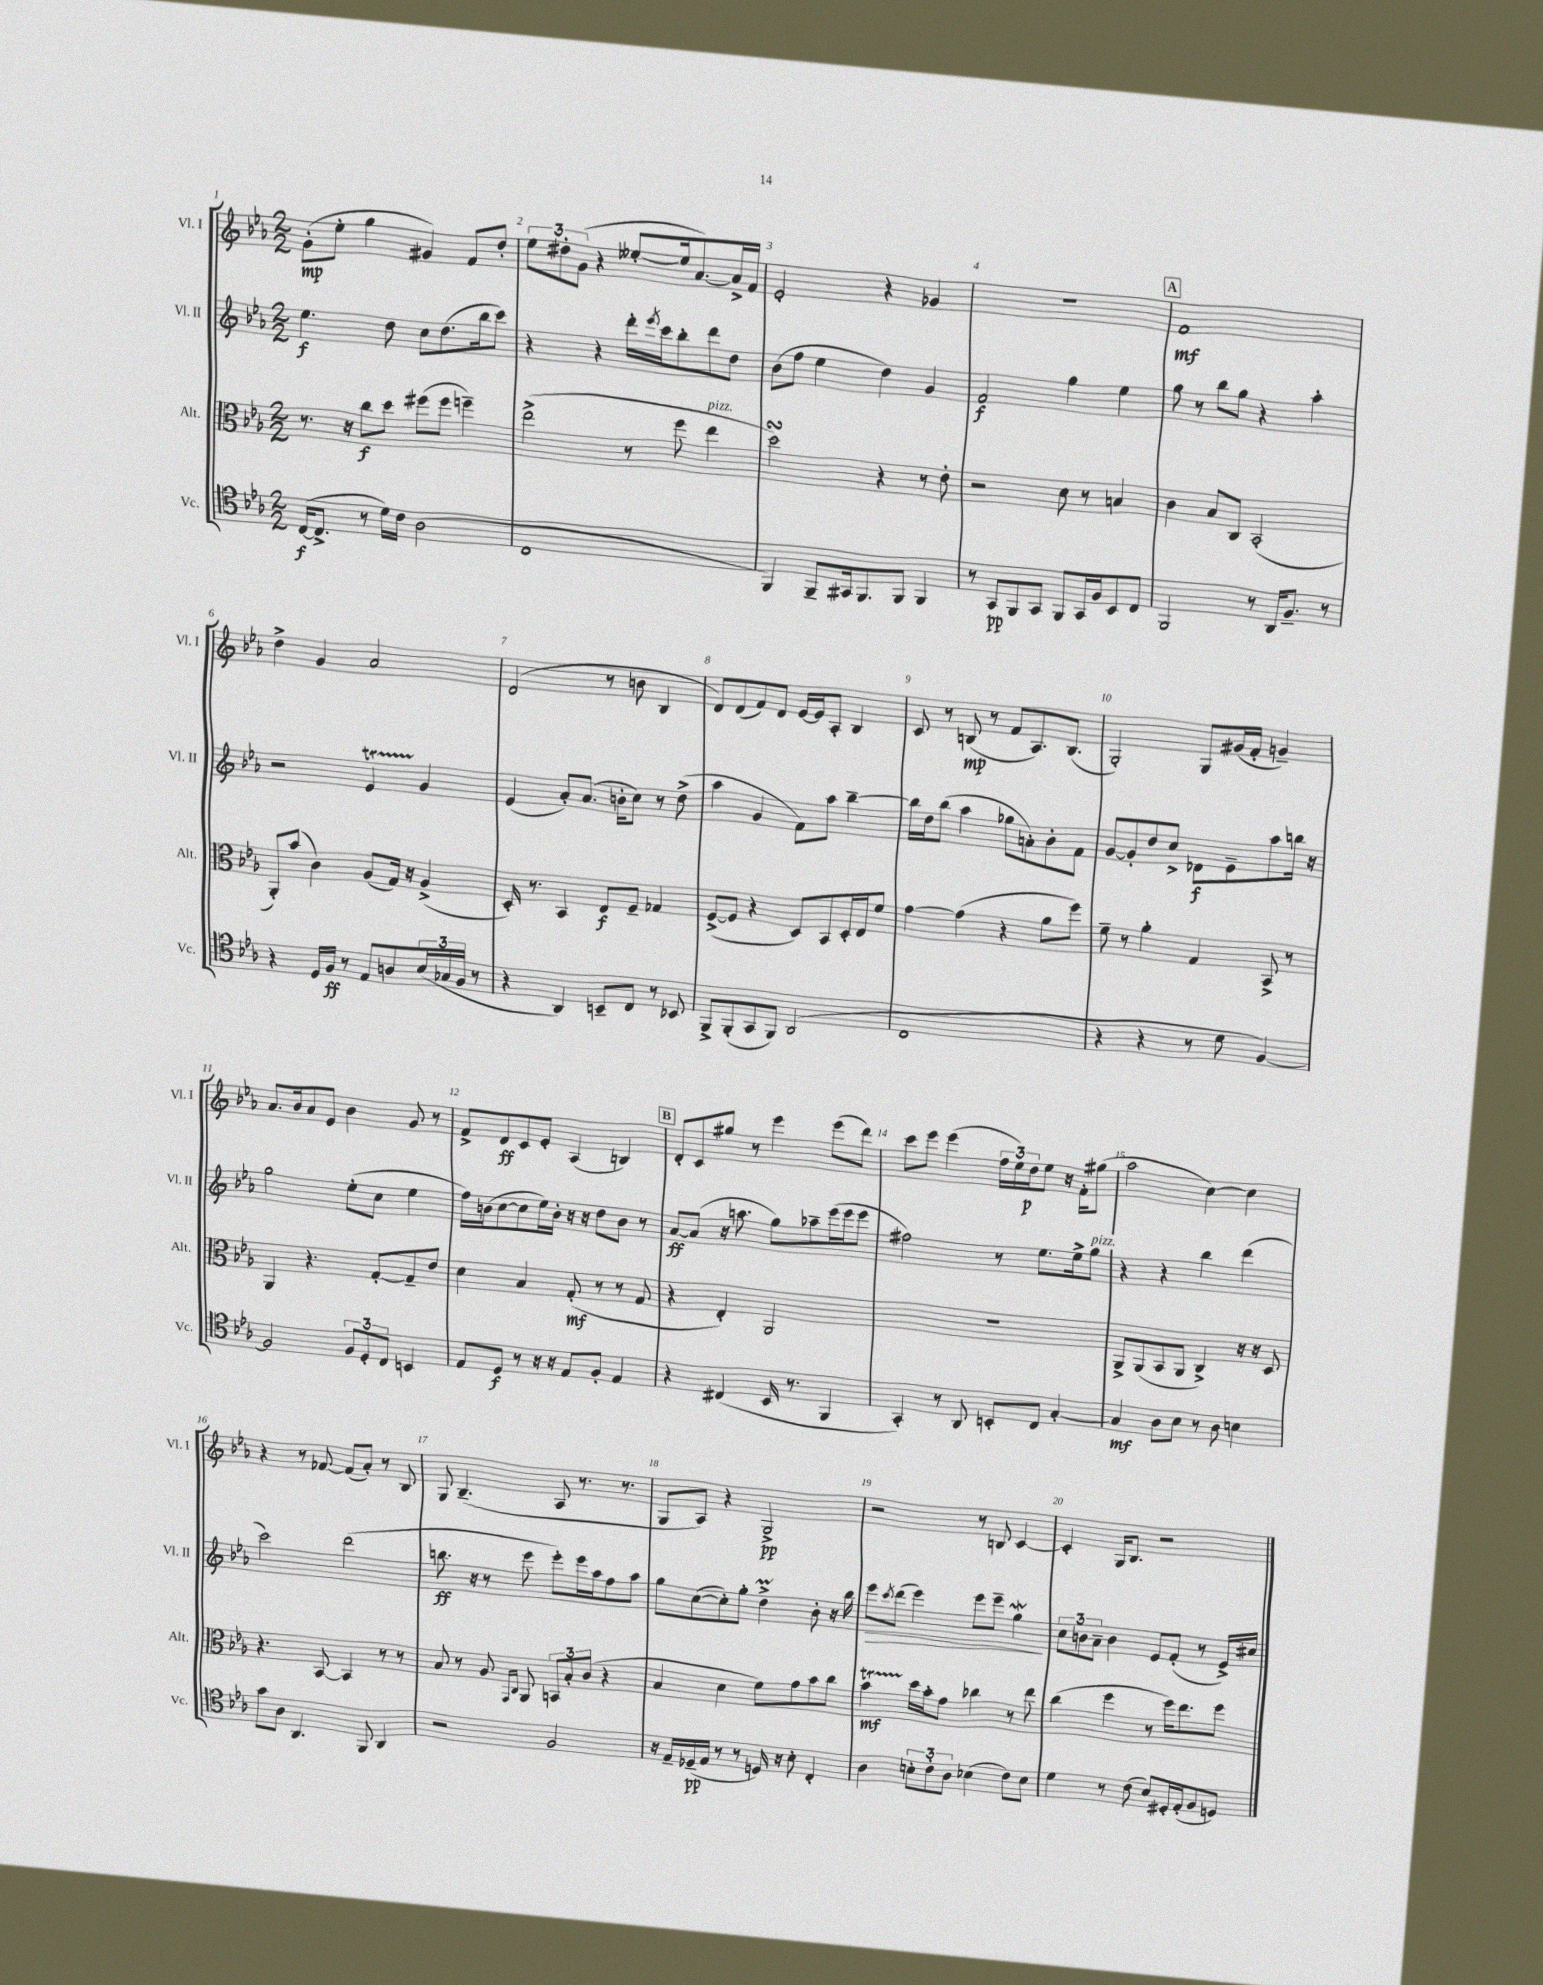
<<
\new StaffGroup <<
\new Staff = "s0" \with { instrumentName = "Vl. I" shortInstrumentName = "Vl. I" } {
    \clef treble \key ees \major \numericTimeSignature \time 2/2
    g'8-.\mp( ees''8-. g''4 gis'4) f'8 d''8-. |
    \tuplet 3/2 { ees''8 dis''8-. g'8( } r4 eeses''8~-. eeses''16 aes'8.~) aes'16-> f'16 |
    ees'2-. r4 ges'4 |
    r1 |
    \mark \markup { \box "A" } f'1\mf |
    d''4-> g'4 aes'2 |
    d'2( r8 b'8 bes4 |
    d'8) d'8( f'8) d'8 ees'16~ ees'16 aes8-. bes4 |
    c'8 r8 b8\mp( r8 f'8 aes8.) b8.( |
    g2-.) g8 gis'16( f'16-. g'4--) |
    aes'8. bes'16 aes'8 ees'8 bes'4 g'8 r8 |
    f'8-> d'8\ff c'8 ees'8-. aes4( b4) |
    \mark \markup { \box "B" } d'8-. c'8 gis''8 r8 ees'''4 ees'''8( d'''8) |
    c'''8 ees'''8 ees'''4( \tuplet 3/2 { f''16 ees''16) d''16\p } ees''8 r16 f'16-. gis''8( |
    aes''2 c''4~) c''4 |
    r4 r8 fes'8~ fes'8( aes'8-.) r8 bes8 |
    g8 bes4.--( aes8 r8. r8. |
    g8 aes8) r4 g2->\pp |
    r2 r8 b8 c'4~ |
    c'4-. g16 bes8. r2 \bar "|." |
}
\new Staff = "s1" \with { instrumentName = "Vl. II" shortInstrumentName = "Vl. II" } {
    \clef treble \key ees \major \numericTimeSignature \time 2/2
    ees''4.\f d''8 c''8 d''8.( bes''16 c'''8) |
    r4 r4 d'''16-. \acciaccatura { ees'''8 } c'''16 bes''8-. d'''8 d''8 |
    bes'8( f''8 ees''4 d''4) g'4 |
    f'2\f g''4 ees''4 |
    \mark \markup { \box "A" } g''8 r8 bes''8 g''8 r4 aes''4-. |
    r2 ees'4\startTrillSpan g'4\stopTrillSpan |
    ees'4( aes'8-.) aes'8.( b'16-. c''8) r8 d''8->( |
    aes''4 g'4 f'8) aes''8 bes''4~-- |
    bes''16 d''16 bes''8( aes''4 ges''8 a'8-.) bes'8-. f'8 |
    g'8~ g'8-. d''8 c''8-> des'8\f ees'8-- aes''8 b''16 r16 |
    g''2 ees''8-.( c''8 ees''4 |
    f''16) b'16( c''8~ c''8 ees''16) b'16-. r16 r16 d''8 b'8 r8 |
    \mark \markup { \box "B" } aes'8~\ff aes'8( r16 a''8. g''8) aes''8-- ees'''16( ees'''16 ees'''8 |
    fis''2) r8 ees''8. ees''16-> g''8^\markup { \italic "pizz." } |
    r4 r4 bes''4 d'''4( |
    c'''2) d'''2( |
    b''8.\ff r16 r8 ees'''8 ees'''8-.) ees'''16 aes''16 f''8 aes''8 |
    g''8 c''8~( c''8-.) g''8-. d''4->\prall bes'8-. r16 bes''16 |
    ees'''8\> \acciaccatura { c'''8 } d'''8( ees'''4) ees'''8 ees'''8-- g''4\mordent\! |
    \tuplet 3/2 { c''8 b'8 aes'8-- } b'4 ees'8 f'8-.( r8 ees'16->) cis''16 \bar "|." |
}
\new Staff = "s2" \with { instrumentName = "Alt." shortInstrumentName = "Alt." } {
    \clef alto \key ees \major \numericTimeSignature \time 2/2
    r8. r16 c''8\f d''8 fis''8( fis''8 f''4--) |
    ees''2->( r8 f''8 ees''4^\markup { \italic "pizz." } |
    d''2\turn) r4 r8 ees'8-. |
    r2 d'8 r8 b4 |
    \mark \markup { \box "A" } c'4 bes8 c8 bes,2-.( |
    aes,8-.) bes'8( c'4) aes8( g16) r16 aes4->( |
    d16-.) r8. bes,4 ees8\f f8-- ges4 |
    f8~->( f8 r4 d8) bes,8 d16-. ees16 f'8 |
    g'4~ g'4( r4 aes'8 f''8) |
    f'8-- r8 aes'4-. g4 bes,8-> r8 |
    aes,4 r4. g8~-. g8-- ees'8 |
    d'4 bes4 g8-.\mf( r8 r8 g8 |
    \mark \markup { \box "B" } r4 ees4-.) aes,2 |
    r1 |
    aes,8-> aes,8( bes,8 aes,8 c4->) r16 r16 d8 |
    r4. bes,8~ bes,4 r8 r8 |
    bes8 r8 aes8 \grace { g,16 c16 } aes,8 \tuplet 3/2 { b,8 bes8-. c'8( } r4 |
    bes4 d'4 f'8) g'8 bes'8 c''8 |
    bes'4\startTrillSpan\mf d''16\stopTrillSpan bes'16-. g'8 ces''4 r8 ees''8 |
    c''4( f''4 r8 f''16) ees''8. f''8 \bar "|." |
}
\new Staff = "s3" \with { instrumentName = "Vc." shortInstrumentName = "Vc." } {
    \clef tenor \key ees \major \numericTimeSignature \time 2/2
    c16~\f( c8.-> r8 d'16) c'16 aes2( |
    c1 |
    f,4) f,8-- gis,16 f,8. f,8 f,4 |
    r8 g,8\pp f,8 g,8 f,8 g,16 f16 bes,8 c8 |
    \mark \markup { \box "A" } f,2 r8 aes,16 f8.-- r8 |
    r4 d16 f16\ff r8 ees8 a8 \tuplet 3/2 { bes16( ges16 f16 } r8 |
    r4 aes,4) b,8-- c8 r8 bes,8 |
    f,8-> f,8-.( g,8 f,8) aes,2( |
    c1 |
    r4 r4 r8 d'8 f4~) |
    f2 \tuplet 3/2 { f8 d8-. c8 } b,4 |
    ees8 d8\f r8 r16 r16 ees8 f8-. ees4 |
    \mark \markup { \box "B" } r4 cis4( bes,16 r8. f,4 |
    g,4-.) r8 aes,8 b,8-. c8 g4~-. |
    g4\mf aes8 bes8 r8 aes8 b4 |
    g'8 aes8 aes,4. f,8 aes,4 |
    r2 f2 |
    r16 ees16-- des16--\pp( ees16 r8 r8 d16) r16 bes8-. c4-. |
    aes4 \tuplet 3/2 { b8-. c'8-. aes8 } bes4( c'8) bes8 |
    d'4 r8 c'8( bes8) dis16-. ees16-.( f8 d8) \bar "|." |
}
>>
>>
\layout { \context { \Score \override BarNumber.break-visibility = ##(#f #t #t) barNumberVisibility = #all-bar-numbers-visible } }
